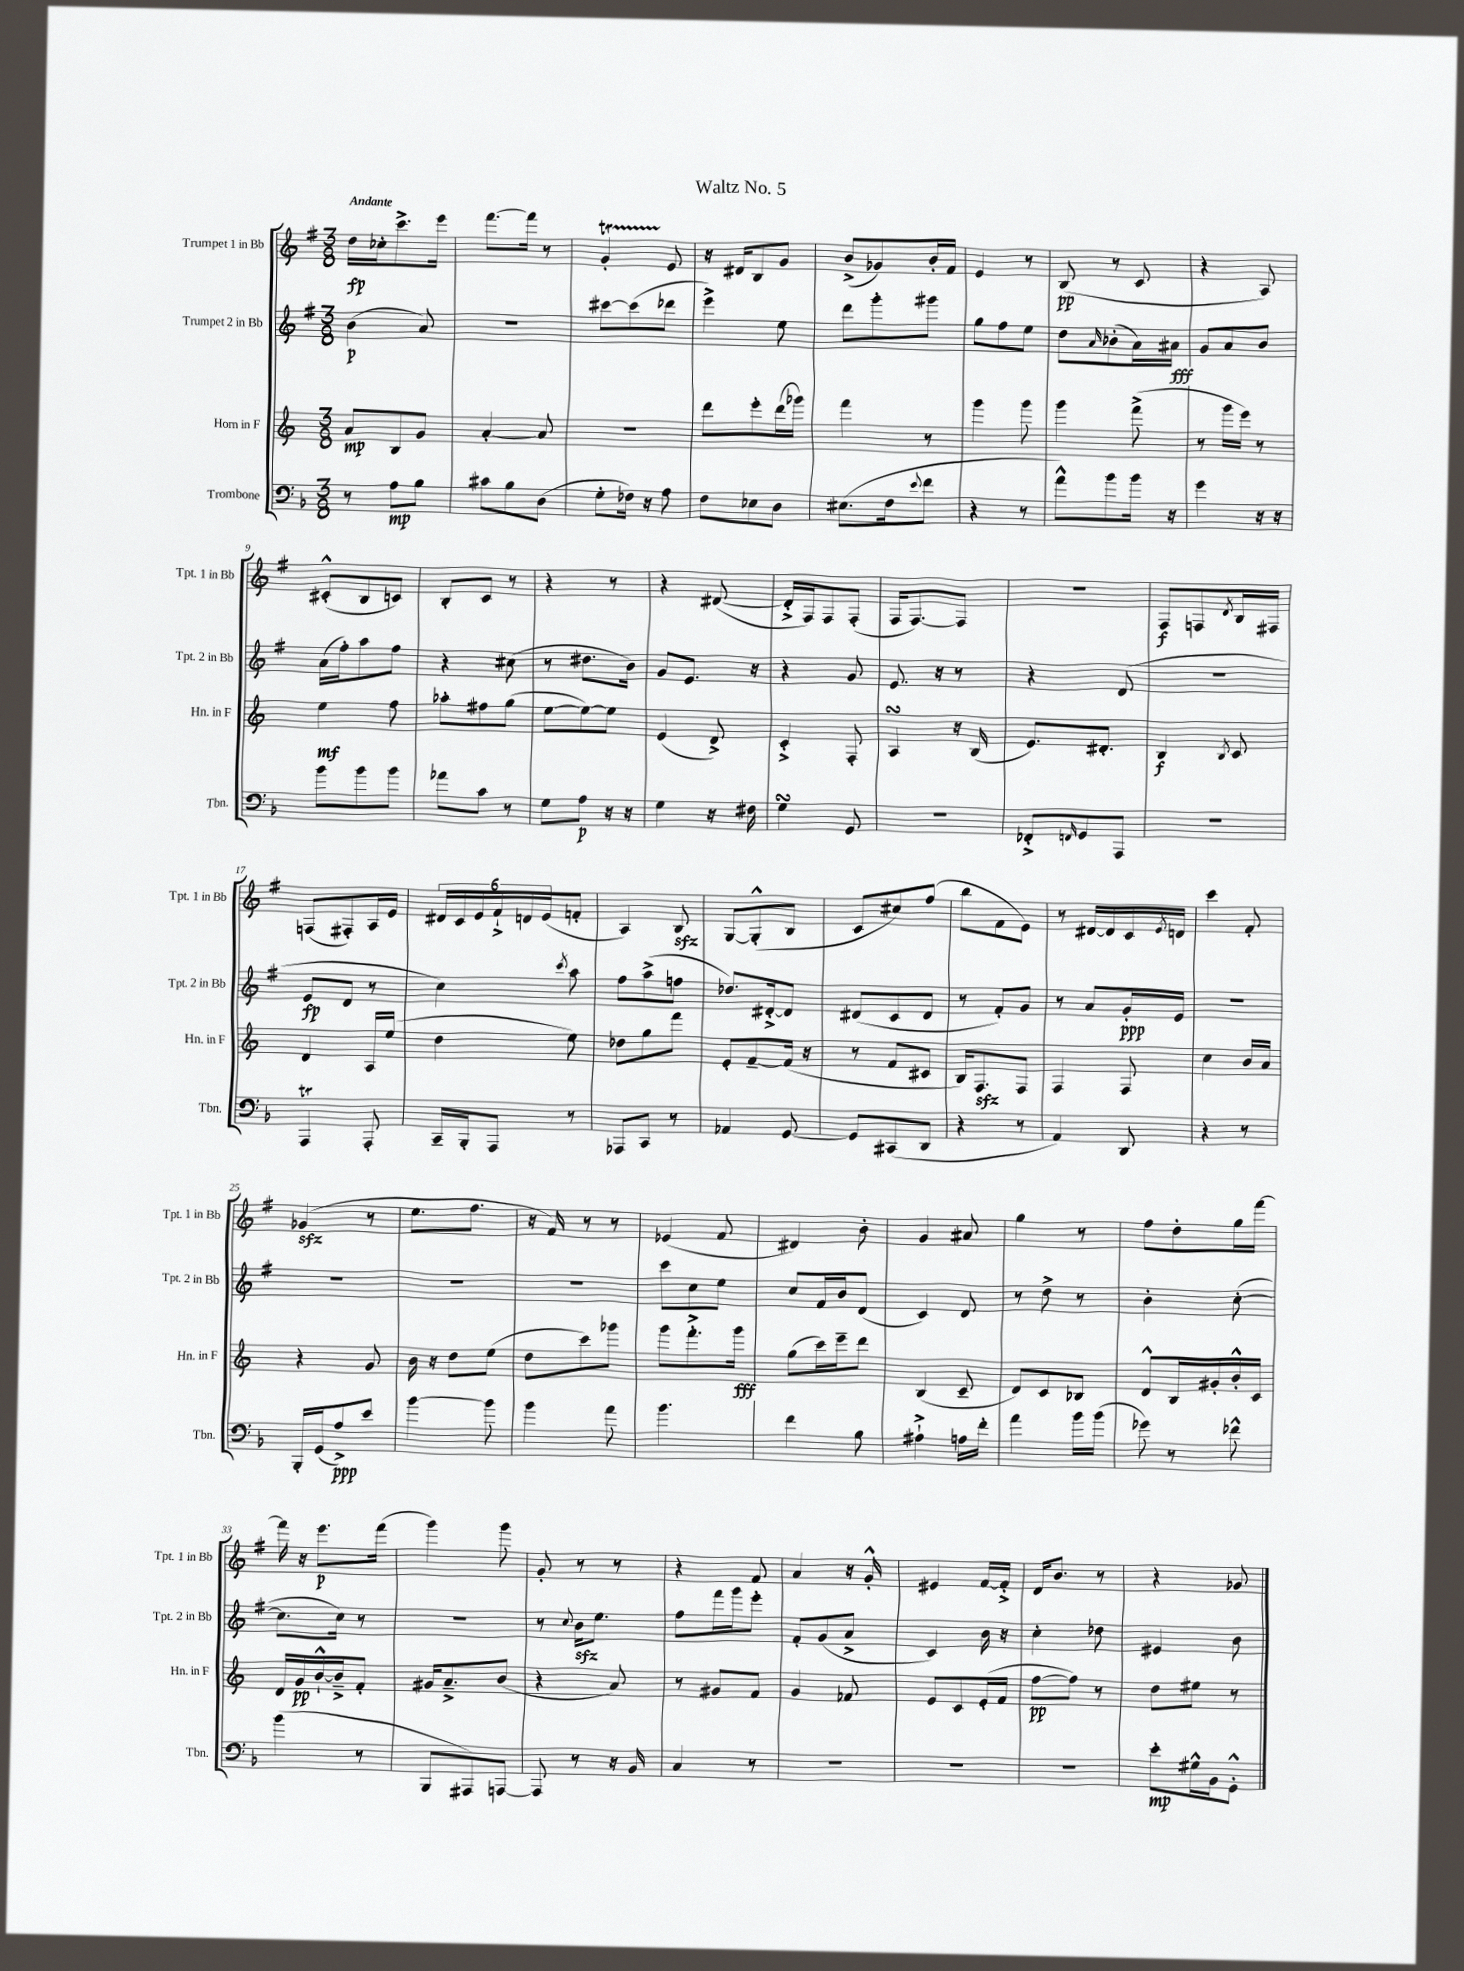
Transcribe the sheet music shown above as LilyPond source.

\header { title = "Waltz No. 5" }
<<
\new StaffGroup <<
\new Staff = "s0" \with { instrumentName = "Trumpet 1 in Bb" shortInstrumentName = "Tpt. 1 in Bb" } {
    \clef treble \key g \major \numericTimeSignature \time 3/8 \tempo "Andante"
    d''16\fp ces''16-. c'''8.-> e'''16 |
    fis'''8.~ fis'''16 r8 |
    g'4-.\startTrillSpan e'8\stopTrillSpan |
    r16 dis'16 b8 g'8 |
    b'8->( ges'8) b'16-. fis'16 |
    e'4 r8 |
    b8\pp( r8 c'8 |
    r4 a8) |
    cis'8-.-^( b8 c'8) |
    b8-. c'8 r8 |
    r4 r8 |
    r4 dis'8~( |
    dis'16-.-> fis16) fis8 fis8-.( |
    fis16 fis8.~) fis8 |
    r4. |
    fis8\f f8 \acciaccatura { d'8 } b16 fis16 |
    f8( fis8-.) a16 e'16 |
    \tuplet 6/4 { dis'16 c'16 e'16 fis'16-!-> d'16 e'16( } f'8-. |
    a4) b8\sfz |
    g8~ g8-.-^( b8 |
    c'8 cis''8) fis''8( |
    b''8 fis'8 e'8) |
    r8 dis'16~ dis'16 c'16 \acciaccatura { e'8 } d'16 |
    c'''4 fis'8-. |
    ges'4\sfz( r8 |
    e''8. fis''8. |
    r16 fis'16) r8 r8 |
    ees'4( fis'8 |
    dis'4) b'8-. |
    g'4 ais'8 |
    g''4 r8 |
    fis''8 d''8-. g''16 fis'''16~ |
    fis'''16 r16 e'''8.\p fis'''16( |
    g'''4) g'''8 |
    g'8-. r8 r8 |
    r4 fis'8 |
    a'4 r16 g'16-.-^ |
    eis'4 fis'16~ fis'16-.-> |
    d'16 b'8. r8 |
    r4 ges'8 \bar "|." |
}
\new Staff = "s1" \with { instrumentName = "Trumpet 2 in Bb" shortInstrumentName = "Tpt. 2 in Bb" } {
    \clef treble \key g \major \numericTimeSignature \time 3/8
    b'4\p( a'8) |
    R4. |
    cis'''8~ cis'''8( des'''8 |
    e'''4->) e''8 |
    d'''8 g'''8-. gis'''8 |
    g''8 fis''8 e''8 |
    d''8 \grace { a'16 } bes'8-.( a'16) ais'16\fff |
    g'8 a'8 b'8 |
    a'16( fis''16-.) a''8 fis''8 |
    r4 cis''8( |
    r8 dis''8. b'16) |
    g'8 e'8. r16 |
    r4 g'8 |
    e'8. r16 r8 |
    r4 d'8( |
    r4. |
    e'8\fp d'8 r8 |
    c''4) \acciaccatura { c'''8 } a''8 |
    fis''8 a''8->( f''8 |
    des''8.) dis'16~-.-> dis'8 |
    dis'8( c'8 dis'8 |
    r8 fis'8-.) g'8 |
    r8 a'8 g'16-.\ppp e'16 |
    R4. |
    R4. |
    R4. |
    R4. |
    c'''8 c''8 e''8 |
    c''8 fis'16 b'16 d'8( |
    c'4) d'8 |
    r8 d''8-> r8 |
    b'4-. c''8~-.( |
    c''8. c''16) r8 |
    R4. |
    r8 \appoggiatura { c''8 } b'16\sfz e''8. |
    fis''8 fis'''16 g'''16 e'''8-. |
    fis'8-. g'8( a'8-> |
    c'4) b'16 r16 |
    c''4-. des''8 |
    eis'4 b'8 \bar "|." |
}
\new Staff = "s2" \with { instrumentName = "Horn in F" shortInstrumentName = "Hn. in F" } {
    \clef treble \key c \major \numericTimeSignature \time 3/8
    a'8\mp b8 g'8 |
    a'4~-. a'8 |
    R4. |
    d'''8 e'''8-. d'''16( ges'''16) |
    f'''4 r8 |
    g'''4 g'''8 |
    g'''4 f'''8->( |
    r8 g'''16 e'''16) r8 |
    e''4\mf f''8 |
    aes''8-. fis''8 g''8( |
    e''8~ e''8~) e''8 |
    e'4( d'8->) |
    c'4-.-> f8-. |
    a4\turn r16 b16( |
    e'8.) dis'8.-. |
    b4\f \acciaccatura { b8 } c'8 |
    d'4 a16 e''16( |
    d''4 e''8) |
    des''8 g''8 f'''8 |
    e'8-. f'8~-- f'16( r16 |
    r8 f'8 cis'8 |
    b16) f8.\sfz f8 |
    f4 f8 |
    c''4 b'16 a'16 |
    r4 g'8 |
    b'16 r16 d''8 e''8( |
    d''8 c'''8) ges'''8 |
    g'''8 f'''8.-.-> g'''16\fff |
    g''8( c'''16) e'''16-- d'''8 |
    b4( c'8-- |
    d'8) c'8 bes8 |
    d'8-^ b16 gis'16-. b'16-.-^ c'16 |
    d'16 g'16\pp b'16~-!-^ b'16---> f'8-. |
    gis'16 a'8.---> b'8( |
    r4 a'8) |
    r8 gis'8 f'8 |
    g'4 fes'8 |
    e'8 c'8 e'16-.( f'16 |
    f''8~\pp f''8) r8 |
    d''8 eis''8 r8 \bar "|." |
}
\new Staff = "s3" \with { instrumentName = "Trombone" shortInstrumentName = "Tbn." } {
    \clef bass \key f \major \numericTimeSignature \time 3/8
    r8 a8\mp bes8 |
    cis'8 bes8 d8( |
    g8-. fes16) r16 a8 |
    f8 ees8 d8 |
    eis8.( f16 \appoggiatura { e'8 } f'8 |
    r4 r8 |
    a'8-^) bes'8 bes'16 r16 |
    g'4 r16 r16 |
    bes'8 bes'8 bes'8 |
    aes'8 c'8 r8 |
    g8 a8\p r16 r16 |
    g4 r16 fis16 |
    g4\turn g,8 |
    R4. |
    fes,8-.-> \grace { f,16 } g,8 a,,8 |
    R4. |
    a,,4\trill a,,8-. |
    c,16-- bes,,16-. a,,8 r8 |
    aes,,8 c,8 r8 |
    aes,4 g,8~ |
    g,8 cis,8( d,8 |
    r4 r8 |
    a,4) d,8 |
    r4 r8 |
    bes,,16-. g,16( a8->\ppp) e'8 |
    bes'4~ bes'8 |
    bes'4 a'8 |
    bes'4. |
    f'4 bes8 |
    ais4-!-> a16 f'16-. |
    a'4 bes'16 bes'16( |
    ges'8) r8 fes'8-^ |
    bes'4( r8 |
    bes,,8 ais,,8) a,,8~ |
    a,,8 r8 r16 bes,16 |
    c4 r8 |
    R4. |
    R4. |
    R4. |
    e'8-.\mp gis16-^ bes,16 g,8-.-^ \bar "|." |
}
>>
>>
